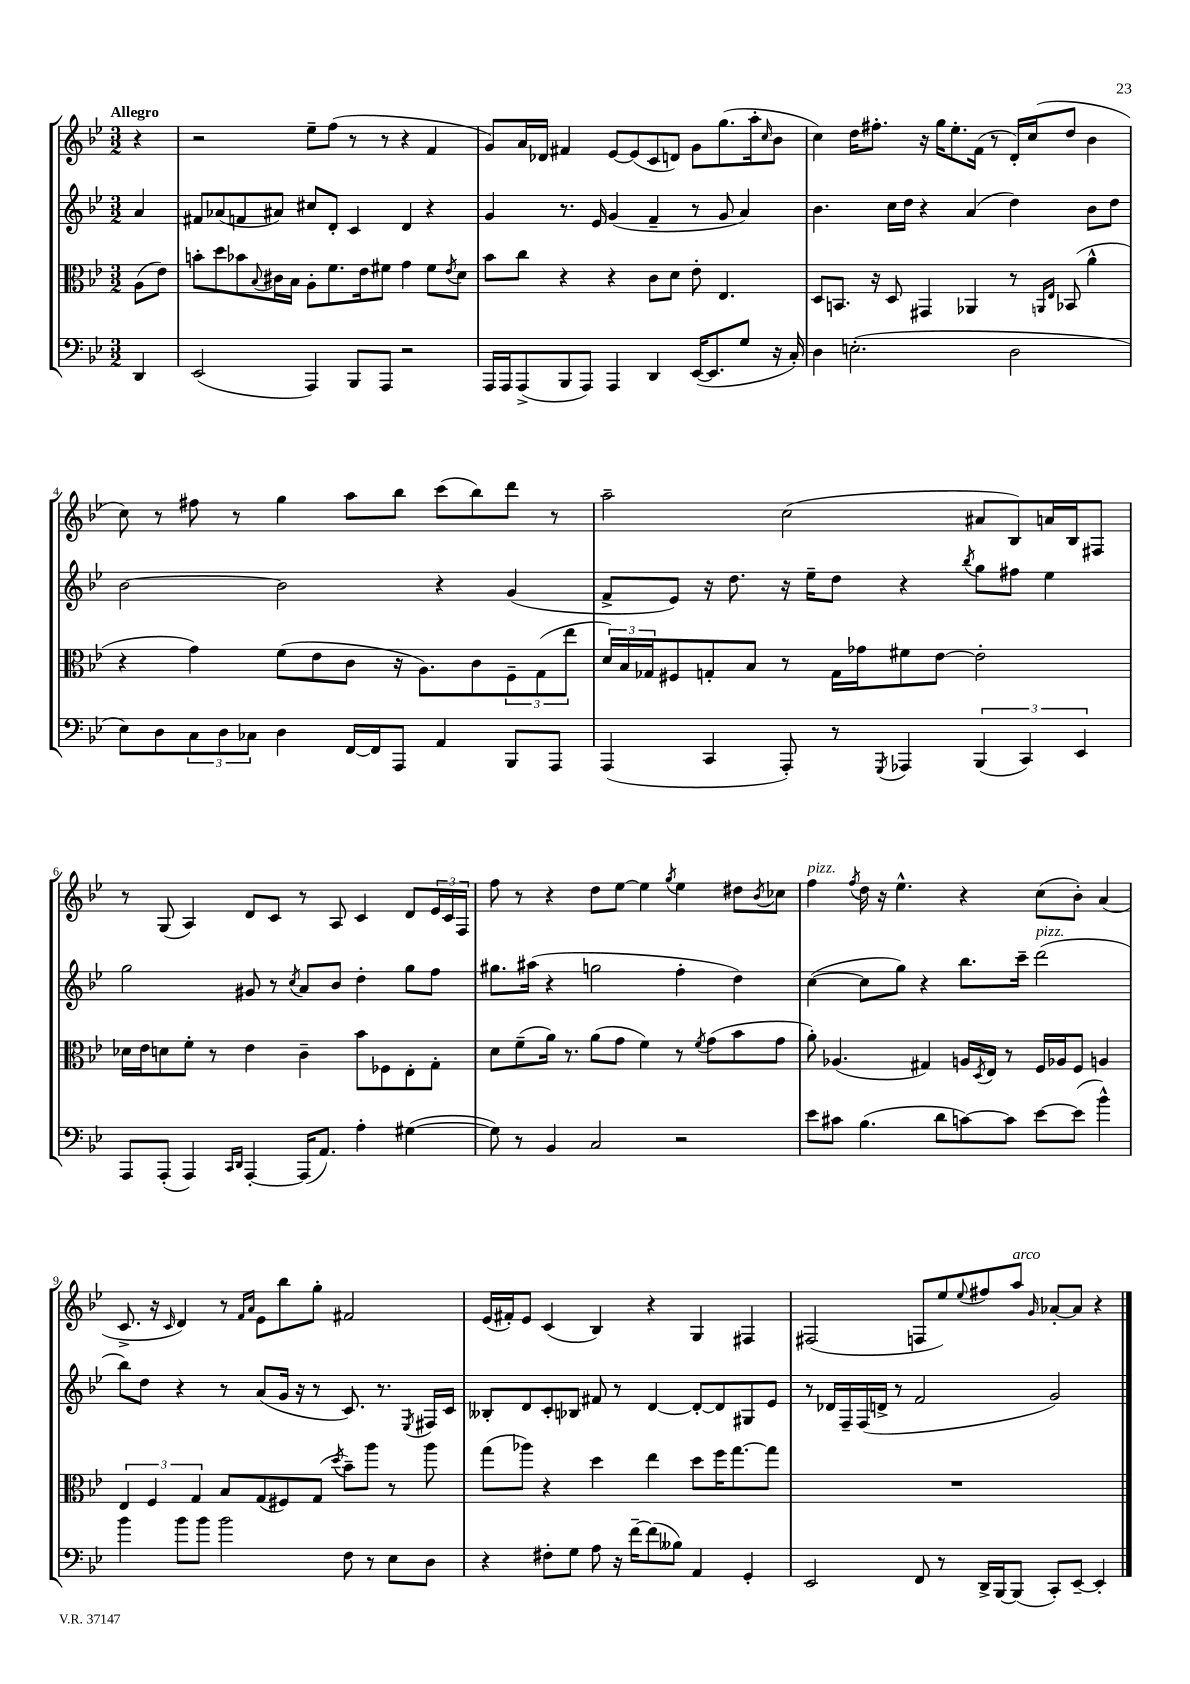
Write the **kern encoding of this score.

**kern	**kern	**kern	**kern
*part4	*part3	*part2	*part1
*staff4	*staff3	*staff2	*staff1
*clefF4	*clefC3	*clefG2	*clefG2
*k[b-e-]	*k[b-e-]	*k[b-e-]	*k[b-e-]
*M3/2	*M3/2	*M3/2	*M3/2
=	=	=	=
!	!	!	!LO:TX:a:B:t=Allegro
4DD/	(8A\L	4a/	4r
.	8e-\J)	.	.
=1	=1	=1	=1
(2EE-/	8bn'\L	8f#X/L	2r
.	8dd\	(8a-X/	.
.	8b-X\	8fn/	.
.	8qqB-/	.	.
.	16c#X\L	8a#X/J)	.
.	16B-\JJ	.	.
4AAA/)	8A'\L	8cc#X/L	8ee-~\L
.	8.f\	8d'/J	(8ff\J
8BBB-/L	.	4c/	8r
.	16e-\k	.	.
8AAA/J	8f#X\J	.	8r
2r	4g\	4d/	4r
.	8f#\L	4r	4f/
.	8qe-/	.	.
.	8d\J	.	.
=2	=2	=2	=2
16AAA/LL	8b-\L	4g/	8g/L)
16AAA/J	.	.	.
(8AAA^/	8cc\J	.	16a/L
.	.	.	16d-X/JJ
8BBB-/	4r	8.r	4f#X/
8AAA/J)	.	.	.
.	.	16e-/	.
4AAA/	4r	(4g/	[8e-/L
.	.	.	(8e-/]
4DD/	8c\L	4f~/	8c/
.	8d\J	.	8dn/J)
([16EE-/KL	8e-'\	8r	8g\L
8.EE-/]	.	.	.
.	4.E-/	8g/	(8.gg\
8G/J	.	4a/)	.
.	.	.	16aa'\k
.	.	.	16qqcc/
16r	.	.	8b-\J
16C'/)	.	.	.
=3	=3	=3	=3
4D\	8D/L	4.b-\	4cc\)
.	8.BBn/J	.	.
(2.En'\	.	.	16dd\KL
.	16r	.	8.ff#X'\J
.	8D/	16cc\LL	.
.	.	16dd\JJ	.
.	4GG#X/	4r	16r
.	.	.	16gg\KL
.	.	.	8.ee-'\
.	4AA-X/	(4a/	.
.	.	.	(16f\Jk
.	.	.	8r
2D\	8r	4dd\)	16d'/LL)
.	.	.	(16cc/J
.	16qqAAn/LL	.	.
.	16qqE-/JJ	.	.
.	(8BB-X/	.	8dd/J
.	4a^^\	8b-\L	4b-\
.	.	8dd\J	.
!!LO:LB:g=z
=4	=4	=4	=4
8E-\L)	4r	[2b-\	8cc\)
8D\	.	.	8r
12C\	4g\)	.	8ff#X\
12D\	.	.	.
.	.	.	8r
12C-X\J	.	.	.
4D\	(8f\L	2b-\]	4gg\
.	8e-\	.	.
[16FF/LL	8c\J	.	8aa\L
16FF/J]	.	.	.
8AAA/J	16r	.	8bb-\J
.	8.A\L)	.	.
4AA/	.	4r	(8ccc\L
.	8c\	.	8bb-\)
8BBB-/L	12F~\	(4g/	8ddd\J
.	(12G\	.	.
8AAA/J	.	.	8r
.	12ee-\J	.	.
=5	=5	=5	=5
(4AAA/	24d/LL)	8f^/L	2aa~\
.	24B-/	.	.
.	24G-X/J	.	.
.	8F#X/	8e-/J)	.
4CC/	8Gn'/	16r	.
.	.	8.dd\	.
.	8B-/J	.	.
8AAA'/)	8r	16r	(2cc\
.	.	16ee-~\KL	.
8r	16G\LL	8dd\J	.
.	16g-X\J	.	.
8qGGG/	.	.	.
4AAA-X/	8f#X\	4r	.
.	[8e-\J	.	.
.	.	8qbb-/	.
(6BBB-/	2e-'\]	8gg\L	8a#X/L
.	.	8ff#X\J	8B-/)
6CC/)	.	.	.
.	.	4ee-\	16an/L
.	.	.	16B-/J
6EE-/	.	.	.
.	.	.	8F#X/J
!!LO:LB:g=z
=6	=6	=6	=6
8AAA/L	16d-X\LL	2gg\	8r
.	16e-\J	.	.
(8AAA'/J	8dn\	.	(8G/
4AAA/)	8f'\J	.	4A/)
.	8r	.	.
16qqCC/LL	.	.	.
16qqDD/JJ	.	.	.
[4AAA'/	4e-\	8g#X/	8d/L
.	.	8r	8c/J
.	.	8qcc/	.
(16AAA/KL]	4c~\	8a/L	8r
8.AA/J)	.	.	.
.	.	8b-/J	8A/
4A'\	8b-\L	4dd'\	4c/
.	8F-X\	.	.
([4G#X\	8E-'\	8gg\L	8d/L
.	8G'\J	8ff\J	24e-/L
.	.	.	24c/
.	.	.	24F/JJ
=7	=7	=7	=7
8G#\])	8d\L	8.gg#X\L	8ff\
8r	(8f~\	.	8r
.	.	(16aa#X\Jk	.
4BB-/	16a\Jk)	4r	4r
.	8.r	.	.
2C/	(8a\L	2ggn\	8dd\L
.	8g\J	.	[8ee-\J
.	4f\)	.	4ee-\]
.	.	.	8qgg/
2r	8r	4ff'\	4ee-\
.	8qf/	.	.
.	(8g\L	.	.
.	8b-\	4dd\)	8dd#X\L
.	.	.	8qb-/
.	8g\J	.	8cc-X\J
=8	=8	=8	=8
!	!	!	!LO:TX:a:i:t=pizz.
8e-\L	8a'\)	([4cc\	4ff\
8c#X\J	(4.A-X/	.	.
.	.	.	8qff/
(4.B-\	.	8cc\L]	16dd\
.	.	.	16r
.	.	8gg\J)	4.ee-^^\
.	4G#X/)	4r	.
8d\L	.	.	.
[8cn\)	16An/LL	8.bb-\L	4r
.	8qD/	.	.
.	16E-/JJ	.	.
8c\J]	8r	.	.
.	.	16ccc~\Jk	.
!	!	!LO:TX:a:i:t=pizz.	!
[8e-\L	16F/LL	(2ddd\	(8cc\L
.	16A-X/J	.	.
(8e-\J]	8F/J	.	8b-'\J)
4b-^^\)	4An/	.	(4a/
!!LO:LB:g=z
=9	=9	=9	=9
4b-\	6E-/	8bb-\L)	8.c^/
.	.	8dd\J	.
.	6F/	.	.
.	.	.	16r
.	.	.	16qqc/
8b-\L	.	4r	4d/)
.	6G/	.	.
8b-\J	.	.	.
2b-\	8B-/L	8r	8r
.	.	.	16qqf/LL
.	.	.	16qqa/JJ
.	(8G/	(8a/L	8e-\L
.	8F#X/)	16g/Jk	8bb-\
.	.	16r	.
.	(8G/J	8r	8gg'\J
.	8qdd/	.	.
8F\	8b-~\L)	8.c/)	2f#X/
8r	8aa\J	.	.
.	.	8.r	.
8E-\L	8r	.	.
.	.	8qE-/	.
8D\J	8aa\	16F#X/LL	.
.	.	16c/JJ	.
=10	=10	=10	=10
4r	(8gg\L	8B--X'/L	(16e-/LL
.	.	.	16f#X'/J)
.	8aa-X\J)	8d/	8e-/J
8F#X'\L	4r	8c'/	(4c/
8G\J	.	8B-X/J	.
8A\	4dd\	8f#X/	4B-/)
16r	.	8r	.
[16f~\KL	.	.	.
(8f\]	4ee-\	[4d/	4r
8B--X\J)	.	.	.
4AA/	8dd\L	8d'/L_	4G/
.	16ff\K	8d/]	.
.	[8.gg\	.	.
4GG'/	.	8G#X/	4F#X/
.	8gg\J]	8e-/J	.
=11	=11	=11	=11
2EE-/	1.r	8r	(2F#X/
.	.	16d-X/LL	.
.	.	16F~/	.
.	.	(16F/	.
.	.	16dn^/JJ	.
.	.	8r	.
8FF/	.	2f/	8Fn/L
8r	.	.	8ee-/)
.	.	.	8qqee-/
16DD^/LL	.	.	8ff#X/
[16BBB-/J	.	.	.
!	!	!	!LO:TX:a:i:t=arco
(8BBB-/J]	.	.	8aa/J
.	.	.	16qqg/
8CC'/L)	.	2g/)	[8a-X'/L
[8EE-~/J	.	.	8a-/J]
4EE-'/]	.	.	4r
==	==	==	==
*-	*-	*-	*-
